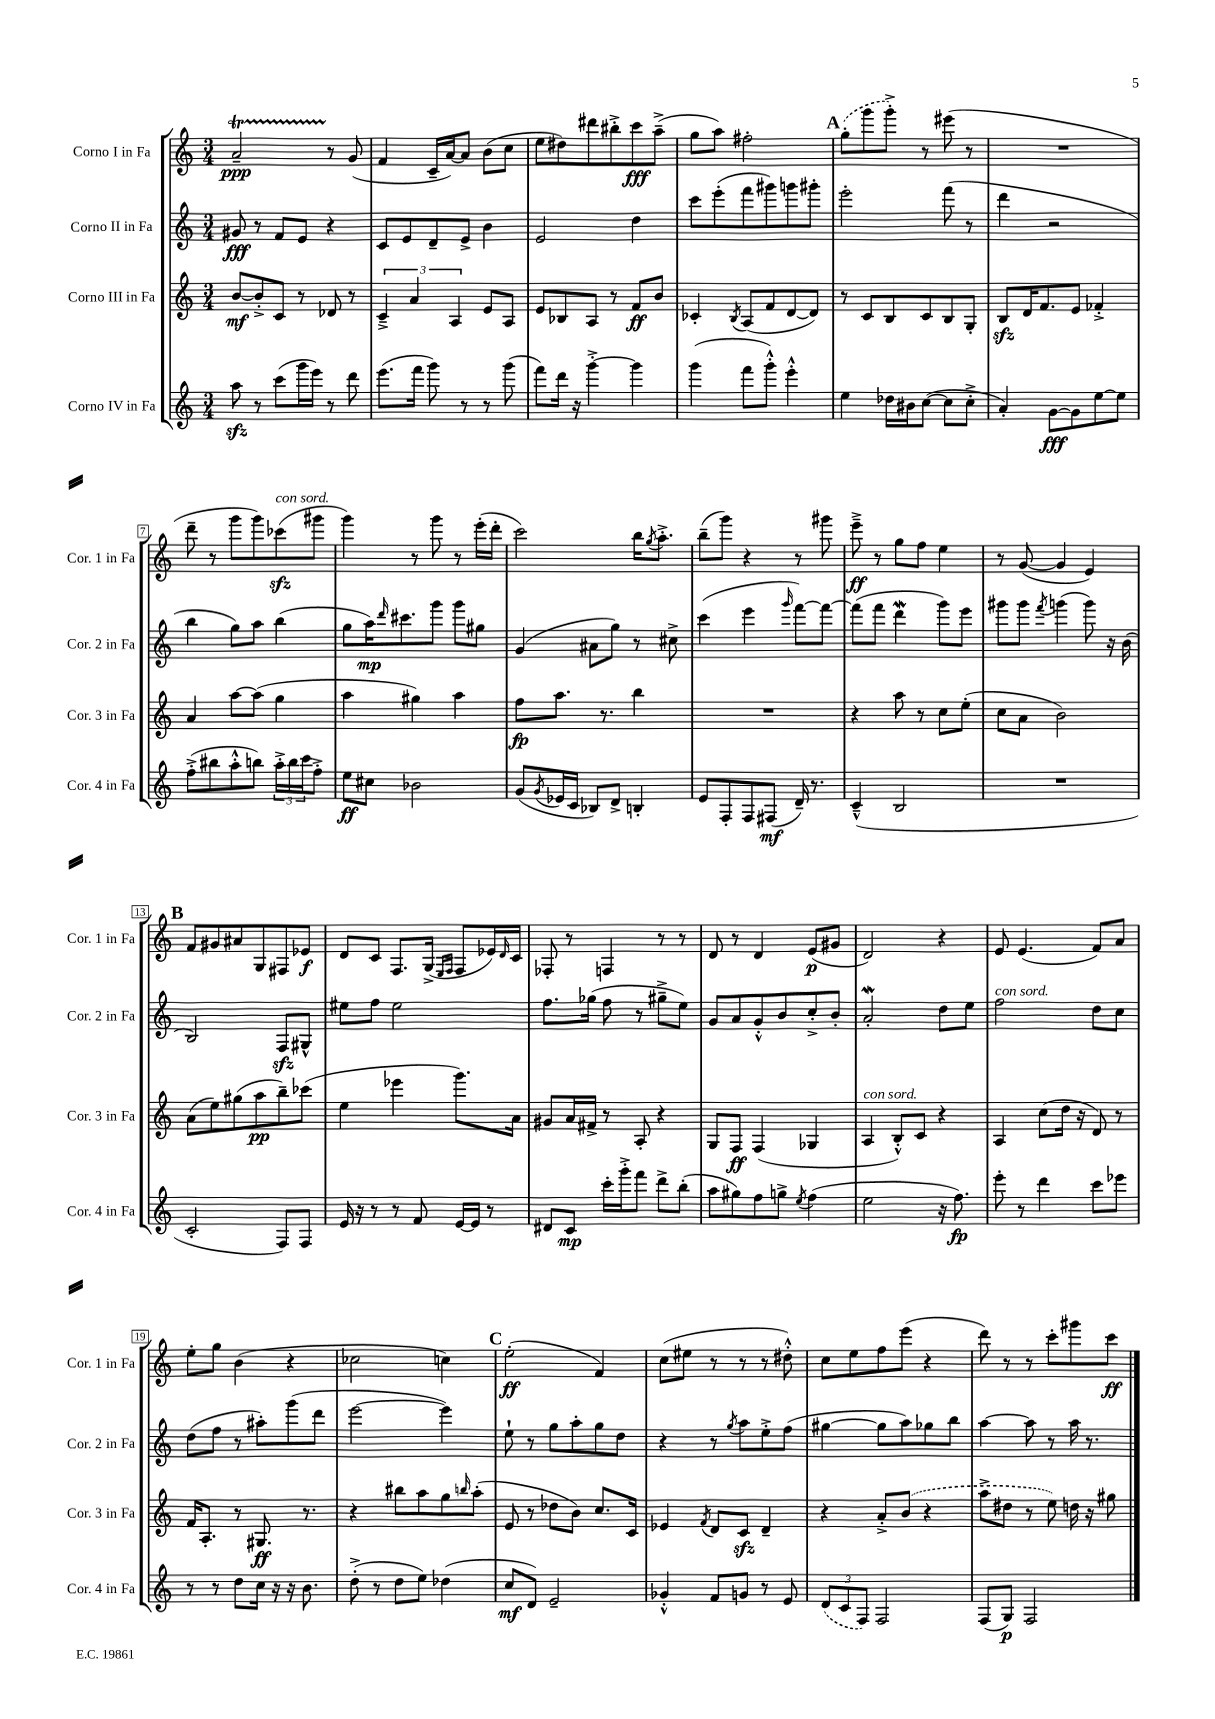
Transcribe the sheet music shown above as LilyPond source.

<<
\new StaffGroup <<
\new Staff = "s0" \with { instrumentName = "Corno I in Fa" shortInstrumentName = "Cor. 1 in Fa" } {
    \clef treble \key c \major \numericTimeSignature \time 3/4
    a'2--\startTrillSpan\ppp r8\stopTrillSpan g'8( |
    f'4 c'16-- a'16~) a'8 b'8( c''8 |
    e''8 dis''8) dis'''8 bis''8-.-> c'''8\fff a''8--->( |
    g''8 a''8) fis''2-. |
    \mark \markup { \bold "A" } \once \slurDashed g''8-.( g'''8 g'''8-.->) r8 eis'''8( r8 |
    R2. |
    d'''8-- r8 g'''8 g'''8) ces'''8\sfz^\markup { \italic "con sord." }( gis'''8 |
    g'''4) r8 g'''8 r8 e'''16-.( d'''16-. |
    c'''2) b''16 \acciaccatura { g''8 } a''8.-.-> |
    b''8--( g'''8) r4 r8 gis'''8 |
    e'''8--->\ff r8 g''8 f''8 e''4 |
    r8 g'8~( g'4 e'4) |
    \mark \markup { \bold "B" } f'8 gis'8 ais'8 g8 fis8 ees'8\f |
    d'8 c'8 f8. g16->( \grace { e16 f16 } f8 ees'16) \grace { d'16 } c'16 |
    fes8-. r8 f4 r8 r8 |
    d'8 r8 d'4 e'8\p( gis'8 |
    d'2) r4 |
    e'8 e'4.( f'8) a'8 |
    e''8-. g''8 b'4( r4 |
    ces''2 c''4) |
    \mark \markup { \bold "C" } e''2-.\ff( f'4) |
    c''8( eis''8 r8 r8 r8 dis''8-.-^) |
    c''8 e''8 f''8 e'''8( r4 |
    d'''8) r8 r8 c'''8-. gis'''8 c'''8\ff \bar "|." |
}
\new Staff = "s1" \with { instrumentName = "Corno II in Fa" shortInstrumentName = "Cor. 2 in Fa" } {
    \clef treble \key c \major \numericTimeSignature \time 3/4
    gis'8\fff r8 f'8 e'8 r4 |
    c'8 e'8 d'8-- e'8-> b'4 |
    e'2 d''4 |
    c'''8 e'''8-.( f'''8 gis'''8) g'''8 gis'''8-. |
    \mark \markup { \bold "A" } e'''2-. f'''8( r8 |
    d'''4 r2 |
    b''4 g''8) a''8 b''4( |
    g''8 a''16\mp) \grace { d'''16 } cis'''8. g'''8 g'''8 gis''8 |
    g'4( ais'8 g''8) r8 cis''8-> |
    c'''4( e'''4 \grace { g'''16 } f'''8~) f'''8~ |
    f'''8( f'''8 d'''4\mordent g'''8) e'''8 |
    gis'''8 gis'''8 \acciaccatura { f'''8 } g'''4( g'''8) r16 b'16( |
    \mark \markup { \bold "B" } b2) f8\sfz gis8-^ |
    eis''8 f''8 eis''2 |
    f''8. ges''16( f''8 r8 gis''8---> e''8) |
    g'8 a'8 g'8-.-^ b'8 c''8-.-> b'8-. |
    a'2-.\mordent d''8 e''8 |
    f''2^\markup { \italic "con sord." } d''8 c''8 |
    d''8( f''8 r8 ais''8-.) g'''8( d'''8 |
    e'''2~ e'''4) |
    \mark \markup { \bold "C" } e''8-! r8 g''8 a''8-. g''8 d''8 |
    r4 r8 \acciaccatura { g''8 } a''8 e''8-.-> f''8( |
    gis''4~ gis''8 a''8) ges''8 b''8 |
    a''4~ a''8 r8 a''16 r8. \bar "|." |
}
\new Staff = "s2" \with { instrumentName = "Corno III in Fa" shortInstrumentName = "Cor. 3 in Fa" } {
    \clef treble \key c \major \numericTimeSignature \time 3/4
    b'8~\mf b'8-.-> c'8 r8 des'8 r8 |
    \tuplet 3/2 { c'4---> a'4 a4 } e'8 a8 |
    e'8 bes8 a8 r8 f'8\ff b'8 |
    ces'4-. \acciaccatura { b8 } a8( f'8 d'8~ d'8) |
    \mark \markup { \bold "A" } r8 c'8 b8 c'8 b8 g8-. |
    b8\sfz d'16 f'8. e'8 fes'4-.-> |
    a'4 a''8~ a''8( g''4 |
    a''4 gis''4) a''4 |
    f''8\fp a''8. r8. b''4 |
    R2. |
    r4 a''8 r8 c''8 e''8-.( |
    c''8 a'8 b'2) |
    \mark \markup { \bold "B" } a'8( e''8) gis''8( a''8\pp b''8--) ces'''8( |
    e''4 ees'''4 g'''8.) a'16 |
    gis'8 a'16 fis'16-> r8 a8-. r4 |
    g8 f8\ff f4( ges4 |
    a4^\markup { \italic "con sord." } b8-.-^) c'8 r4 |
    a4 c''8( d''16 r16 d'8) r8 |
    f'16 a8.-. r8 gis8.\ff r8. |
    r4 bis''8 a''8 g''8 \grace { b''16 } a''8-.( |
    \mark \markup { \bold "C" } e'8 r8 des''8 b'8) c''8. c'16 |
    ees'4 \acciaccatura { f'8 } d'8 c'8\sfz d'4-- |
    r4 a'8-.-> \once \slurDashed b'8( r4 |
    a''8-> dis''8 r8 e''8) d''16 r16 gis''8 \bar "|." |
}
\new Staff = "s3" \with { instrumentName = "Corno IV in Fa" shortInstrumentName = "Cor. 4 in Fa" } {
    \clef treble \key c \major \numericTimeSignature \time 3/4
    a''8\sfz r8 c'''8( g'''16 e'''16) r8 d'''8 |
    e'''8.( f'''16 g'''8) r8 r8 g'''8( |
    f'''8) d'''16 r16 g'''4~-.-> g'''4 |
    g'''4( f'''8 g'''8-.-^) e'''4-.-^ |
    \mark \markup { \bold "A" } e''4 des''16 bis'16 c''8~( c''8 c''8-.-> |
    a'4-.) g'8~\fff g'8 e''8~ e''8 |
    f''8-.->( bis''8 a''8-.-^ b''8) \tuplet 3/2 { a''16-.-> b''16 c'''16 } f''8-.-> |
    e''8\ff cis''8 bes'2 |
    g'8( \acciaccatura { g'8 } ees'16 c'16 bes8) d'8-> b4-. |
    e'8 f8-. f8 fis8\mf( d'16--) r8. |
    c'4---^( b2 |
    R2. |
    \mark \markup { \bold "B" } c'2-. f8) f8 |
    e'16 r16 r8 r8 f'8 e'16~ e'16 r8 |
    dis'8 c'8\mp c'''16-. g'''16-.-> f'''8 d'''8-> b''8-.( |
    a''8 gis''8) f''8 g''8-> \acciaccatura { e''8 } f''4( |
    e''2 r16 f''8.\fp) |
    e'''8-. r8 d'''4 c'''8 ees'''8 |
    r8 r8 d''8 c''16 r16 r16 b'8. |
    d''8-.->( r8 d''8 e''8) des''4( |
    \mark \markup { \bold "C" } c''8\mf d'8) e'2-- |
    ges'4-.-^ f'8 g'8 r8 e'8 |
    \tuplet 3/2 { \once \slurDashed d'8( c'8 f8) } f2 |
    f8( g8\p) f2 \bar "|." |
}
>>
>>
\layout { \context { \Score \override BarNumber.stencil = #(make-stencil-boxer 0.1 0.3 ly:text-interface::print) } }
